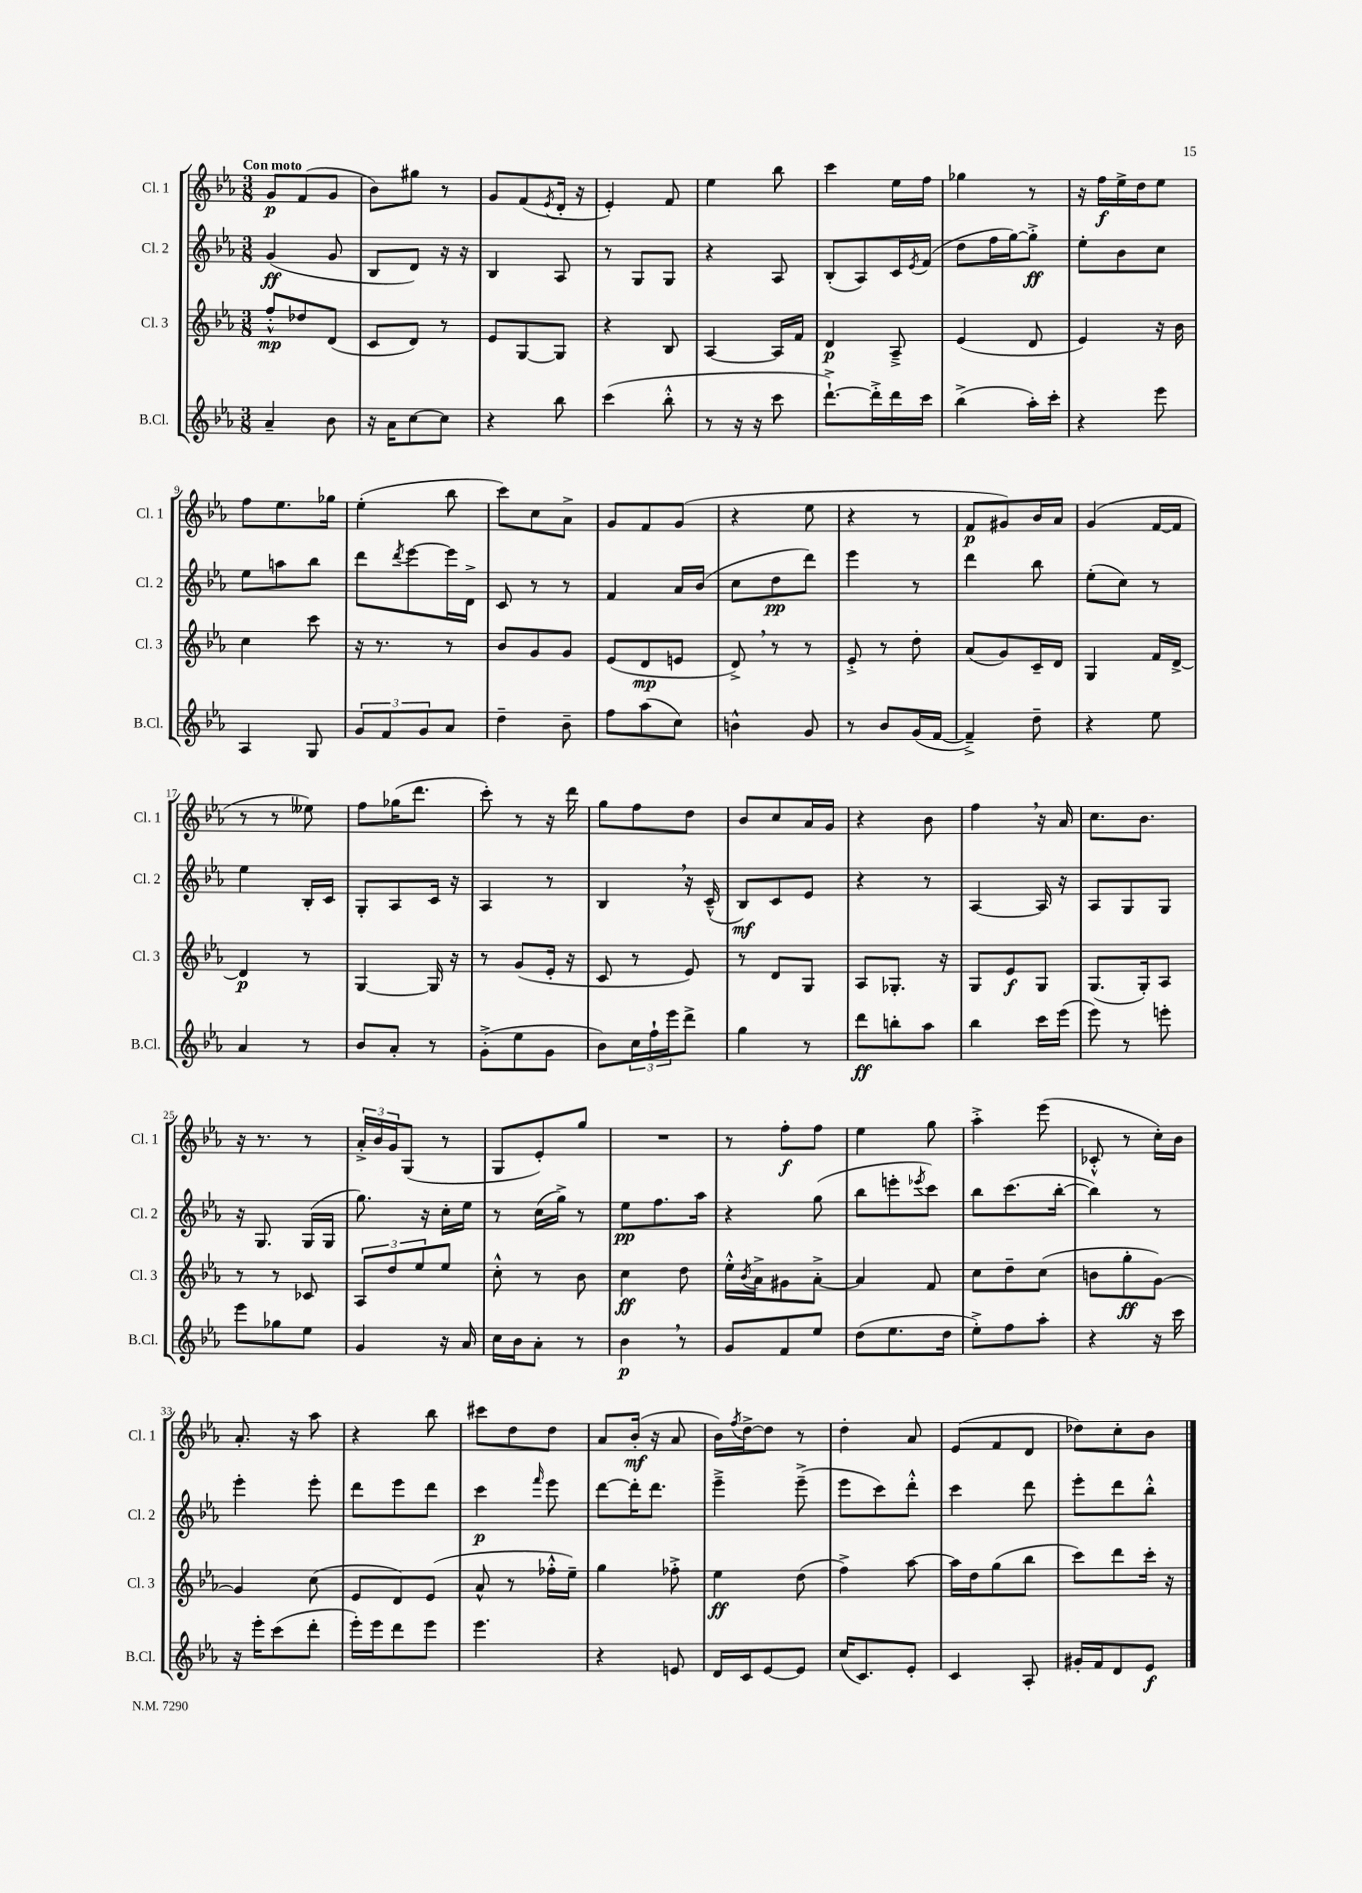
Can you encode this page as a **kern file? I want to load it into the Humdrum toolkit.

**kern	**dynam	**kern	**dynam	**kern	**dynam	**kern	**dynam
*part4	*part4	*part3	*part3	*part2	*part2	*part1	*part1
*staff4	*staff4	*staff3	*staff3	*staff2	*staff2	*staff1	*staff1
*I"B.Cl.	*	*I"Cl. 3	*	*I"Cl. 2	*	*I"Cl. 1	*
*I'B.Cl.	*	*I'Cl. 3	*	*I'Cl. 2	*	*I'Cl. 1	*
*clefG2	*	*clefG2	*	*clefG2	*	*clefG2	*
*k[b-e-a-]	*	*k[b-e-a-]	*	*k[b-e-a-]	*	*k[b-e-a-]	*
*M3/8	*	*M3/8	*	*M3/8	*	*M3/8	*
=1	=1	=1	=1	=1	=1	=1	=1
!	!	!	!	!	!	!LO:TX:a:B:t=Con moto	!
4a-~/	.	8ff'^^/L	mp	(4g/	ff	8g/L	p
.	.	8dd-X/	.	.	.	(8f/	.
8b-\	.	(8d/J	.	8g/	.	8g/J	.
=2	=2	=2	=2	=2	=2	=2	=2
16r	.	8c/L	.	8B-/L	.	8b-\L)	.
16a-\KL	.	.	.	.	.	.	.
[8cc\	.	8d/J)	.	8d/J)	.	8gg#X\J	.
8cc\J]	.	8r	.	16r	.	8r	.
.	.	.	.	16r	.	.	.
=3	=3	=3	=3	=3	=3	=3	=3
4r	.	8e-/L	.	4B-/	.	8g/L	.
.	.	[8G/	.	.	.	(8f/	.
.	.	.	.	.	.	8qe-/	.
8bb-\	.	8G/J]	.	8A-/	.	16d'/Jk	.
.	.	.	.	.	.	16r	.
=4	=4	=4	=4	=4	=4	=4	=4
(4ccc\	.	4r	.	8r	.	4e-'/)	.
.	.	.	.	8G/L	.	.	.
8bb-'^^\	.	8B-/	.	8G/J	.	8f/	.
=5	=5	=5	=5	=5	=5	=5	=5
8r	.	[4A-/	.	4r	.	4ee-\	.
16r	.	.	.	.	.	.	.
16r	.	.	.	.	.	.	.
8ccc\	.	16A-/LL]	.	8A-/	.	8bb-\	.
.	.	16f/JJ	.	.	.	.	.
=6	=6	=6	=6	=6	=6	=6	=6
[8.ddd`^\L)	.	4d/	p	(8B-'/L	.	4ccc\	.
.	.	.	.	8A-/)	.	.	.
16ddd'^\L]	.	.	.	.	.	.	.
16ddd\	.	8A-~^/	.	16c/L	.	16ee-\LL	.
.	.	.	.	8qe-/	.	.	.
16ccc\JJ	.	.	.	(16f/JJ	.	16ff\JJ	.
=7	=7	=7	=7	=7	=7	=7	=7
(4bb-^\	.	(4e-/	.	8dd\L	.	4gg-X\	.
.	.	.	.	16ff\L	.	.	.
.	.	.	.	[16gg\J)	.	.	.
16aa-'\LL)	.	8d/	.	8gg'^\J]	ff	8r	.
16ccc'\JJ	.	.	.	.	.	.	.
=8	=8	=8	=8	=8	=8	=8	=8
4r	.	4e-/)	.	8ee-'\L	.	16r	.
.	.	.	.	.	.	16ff\LL	f
.	.	.	.	8b-\	.	16ee-^\	.
.	.	.	.	.	.	16dd\J	.
8eee-\	.	16r	.	8cc\J	.	8ee-\J	.
.	.	16b-\	.	.	.	.	.
!!LO:LB:g=z
=9	=9	=9	=9	=9	=9	=9	=9
4A-/	.	4cc\	.	8ee-\L	.	8ff\L	.
.	.	.	.	8aan\	.	8.ee-\	.
8G/	.	8ccc\	.	8bb-\J	.	.	.
.	.	.	.	.	.	16gg-X\Jk	.
=10	=10	=10	=10	=10	=10	=10	=10
12g/L	.	16r	.	8ddd\L	.	(4ee-'\	.
.	.	8.r	.	.	.	.	.
12f/	.	.	.	.	.	.	.
.	.	.	.	8qddd/	.	.	.
.	.	.	.	[8eee-\	.	.	.
12g/	.	.	.	.	.	.	.
8a-/J	.	8r	.	16eee-\L]	.	8bb-\	.
.	.	.	.	16d^\JJ	.	.	.
=11	=11	=11	=11	=11	=11	=11	=11
4dd~\	.	8b-/L	.	8c/	.	8ccc\L)	.
.	.	8g/	.	8r	.	8cc\	.
8b-~\	.	8g/J	.	8r	.	8a-^\J	.
=12	=12	=12	=12	=12	=12	=12	=12
8ff\L	.	(8e-/L	.	4f/	.	8g/L	.
(8aa-\	.	8d/	mp	.	.	8f/	.
8cc\J)	.	8en/J	.	16a-/LL	.	(8g/J	.
.	.	.	.	(16b-/JJ	.	.	.
=13	=13	=13	=13	=13	=13	=13	=13
4bn^^\	.	8d^,/)	.	8cc\L	.	4r	.
.	.	8r	.	8dd\	pp	.	.
8g/	.	8r	.	8ddd\J)	.	8ee-\	.
=14	=14	=14	=14	=14	=14	=14	=14
8r	.	8e-'^/	.	4eee-\	.	4r	.
8b-/L	.	8r	.	.	.	.	.
(16g/L	.	8dd'\	.	8r	.	8r	.
[16f/JJ	.	.	.	.	.	.	.
=15	=15	=15	=15	=15	=15	=15	=15
4f~^/])	.	(8a-/L	.	4ddd\	.	8f/L	p
.	.	8g/)	.	.	.	8g#X/)	.
8dd~\	.	16c~/L	.	8bb-\	.	16b-/L	.
.	.	16d/JJ	.	.	.	16a-/JJ	.
=16	=16	=16	=16	=16	=16	=16	=16
4r	.	4G/	.	(8ee-'\L	.	(4g/	.
.	.	.	.	8cc\J)	.	.	.
8ee-\	.	16f/LL	.	8r	.	[16f/LL	.
.	.	[16d^/JJ	.	.	.	16f/JJ]	.
!!LO:LB:g=z
=17	=17	=17	=17	=17	=17	=17	=17
4a-/	.	4d/]	p	4ee-\	.	8r	.
.	.	.	.	.	.	8r	.
8r	.	8r	.	16B-'/LL	.	8ee--X\)	.
.	.	.	.	16c/JJ	.	.	.
=18	=18	=18	=18	=18	=18	=18	=18
8b-/L	.	[4G/	.	8G'/L	.	8ff\L	.
8a-'/J	.	.	.	8A-/	.	(16gg-X\K	.
.	.	.	.	.	.	8.ddd\J	.
8r	.	16G/]	.	16c/Jk	.	.	.
.	.	16r	.	16r	.	.	.
=19	=19	=19	=19	=19	=19	=19	=19
(8g'^\L	.	8r	.	4A-/	.	8ccc'\)	.
8ee-\	.	(8g/L	.	.	.	8r	.
8g\J	.	16e-'/Jk	.	8r	.	16r	.
.	.	16r	.	.	.	16ddd\	.
=20	=20	=20	=20	=20	=20	=20	=20
8b-\L)	.	8c/	.	4B-,/	.	8gg\L	.
24cc\L	.	8r	.	.	.	8ff\	.
24ff`\	.	.	.	.	.	.	.
24eee-\J	.	.	.	.	.	.	.
8ddd^\J	.	8e-/)	.	16r	.	8dd\J	.
.	.	.	.	(16c~^^/	.	.	.
=21	=21	=21	=21	=21	=21	=21	=21
4gg\	.	8r	.	8B-/L)	mf	8b-/L	.
.	.	8d/L	.	8c/	.	8cc/	.
8r	.	8G/J	.	8e-/J	.	16a-/L	.
.	.	.	.	.	.	16g/JJ	.
=22	=22	=22	=22	=22	=22	=22	=22
8ddd\L	ff	8A-/L	.	4r	.	4r	.
8bbn'\	.	8.G-X'/J	.	.	.	.	.
8aa-\J	.	.	.	8r	.	8b-\	.
.	.	16r	.	.	.	.	.
=23	=23	=23	=23	=23	=23	=23	=23
4bb-\	.	8G/L	.	[4A-/	.	4ff,\	.
.	.	8e-/	f	.	.	.	.
16ccc\LL	.	8G/J	.	16A-/]	.	16r	.
(16eee-\JJ	.	.	.	16r	.	16a-/	.
=24	=24	=24	=24	=24	=24	=24	=24
8eee-\)	.	(8.G/L	.	8A-/L	.	8.cc\L	.
8r	.	.	.	8G/	.	.	.
.	.	16G'/k)	.	.	.	8.b-\J	.
8eeen'\	.	8A-/J	.	8G/J	.	.	.
!!LO:LB:g=z
=25	=25	=25	=25	=25	=25	=25	=25
8eee-\L	.	8r	.	16r	.	16r	.
.	.	.	.	8.G/	.	8.r	.
8gg-X\	.	8r	.	.	.	.	.
8ee-\J	.	8c-X/	.	(16G/LL	.	8r	.
.	.	.	.	16G/JJ	.	.	.
=26	=26	=26	=26	=26	=26	=26	=26
4g/	.	12A-/L	.	8.gg\)	.	24a-'^/LL	.
.	.	.	.	.	.	24b-/	.
.	.	12dd/	.	.	.	24g/J	.
.	.	.	.	.	.	(8G/J	.
.	.	12ee-/	.	.	.	.	.
.	.	.	.	16r	.	.	.
16r	.	8ee-/J	.	16cc'\LL	.	8r	.
16a-/	.	.	.	16ee-\JJ	.	.	.
=27	=27	=27	=27	=27	=27	=27	=27
16cc\LL	.	8cc'^^\	.	8r	.	8G/L	.
16b-\J	.	.	.	.	.	.	.
8a-'\J	.	8r	.	(16cc\LL	.	8e-'/)	.
.	.	.	.	16gg^\JJ)	.	.	.
8r	.	8b-\	.	8r	.	8gg/J	.
=28	=28	=28	=28	=28	=28	=28	=28
4b-,\	p	4cc\	ff	8ee-\L	pp	4.r	.
.	.	.	.	8.ff\	.	.	.
8r	.	8dd\	.	.	.	.	.
.	.	.	.	16aa-\Jk	.	.	.
=29	=29	=29	=29	=29	=29	=29	=29
8g/L	.	16ee-'^^\LL	.	4r	.	8r	.
.	.	8qb-/	.	.	.	.	.
.	.	16a-^\J	.	.	.	.	.
8f/	.	8g#X\	.	.	.	8ff'\L	f
8ee-/J	.	[8a-'^\J	.	(8gg\	.	8ff\J	.
=30	=30	=30	=30	=30	=30	=30	=30
(8dd\L	.	4a-/]	.	8bb-\L	.	4ee-\	.
8.ee-\	.	.	.	8eeen'\	.	.	.
.	.	.	.	8qeee-X/	.	.	.
.	.	8f/	.	8ccc\J)	.	8gg\	.
16dd\Jk	.	.	.	.	.	.	.
=31	=31	=31	=31	=31	=31	=31	=31
8ee-'^\L)	.	8cc\L	.	8bb-\L	.	4aa-'^\	.
8ff\	.	8dd~\	.	(8.ccc\	.	.	.
8aa-'\J	.	(8cc\J	.	.	.	(8eee-\	.
.	.	.	.	[16bb-'\Jk	.	.	.
=32	=32	=32	=32	=32	=32	=32	=32
4r	.	8bn\L	.	4bb-\])	.	8c-X'^^/	.
.	.	8gg'\	ff	.	.	8r	.
16r	.	[8g\J)	.	8r	.	16cc'\LL)	.
16ccc\	.	.	.	.	.	16b-\JJ	.
!!LO:LB:g=z
=33	=33	=33	=33	=33	=33	=33	=33
16r	.	4g/]	.	4eee-'\	.	8.a-'/	.
16eee-'\KL	.	.	.	.	.	.	.
(8ccc\	.	.	.	.	.	.	.
.	.	.	.	.	.	16r	.
8ddd'\J	.	(8cc\	.	8eee-'\	.	8aa-\	.
=34	=34	=34	=34	=34	=34	=34	=34
16eee-'\LL)	.	8e-/L	.	8ddd\L	.	4r	.
16eee-\J	.	.	.	.	.	.	.
8ddd\	.	8d/)	.	8eee-\	.	.	.
8eee-\J	.	(8e-/J	.	8ddd\J	.	8bb-\	.
=35	=35	=35	=35	=35	=35	=35	=35
4.eee-\	.	8a-^^/	.	4ccc\	p	8ccc#X\L	.
.	.	8r	.	.	.	8dd\	.
.	.	.	.	16qqfff/	.	.	.
.	.	16ff-X'^^\LL	.	8eee-\	.	8dd\J	.
.	.	16ee-~\JJ)	.	.	.	.	.
=36	=36	=36	=36	=36	=36	=36	=36
4r	.	4gg\	.	[8ddd\L	.	8a-/L	.
.	.	.	.	16ddd'\K]	.	(16b-'/Jk	mf
.	.	.	.	8.ddd\J	.	16r	.
8en/	.	8ff-X'^\	.	.	.	8a-/	.
=37	=37	=37	=37	=37	=37	=37	=37
16d/LL	.	4ee-\	ff	4eee-~^\	.	16b-\LL)	.
.	.	.	.	.	.	8qff/	.
16c/J	.	.	.	.	.	[16dd^\J	.
[8e-/	.	.	.	.	.	8dd\J]	.
8e-/J]	.	(8dd\	.	(8eee-~^\	.	8r	.
=38	=38	=38	=38	=38	=38	=38	=38
(16cc/KL	.	4ff^\)	.	8eee-\L	.	4dd'\	.
8.c/)	.	.	.	.	.	.	.
.	.	.	.	8ccc\)	.	.	.
8e-'/J	.	[8aa-\	.	8ddd'^^\J	.	8a-/	.
=39	=39	=39	=39	=39	=39	=39	=39
4c/	.	16aa-\LL]	.	4ccc\	.	(8e-/L	.
.	.	16dd\J	.	.	.	.	.
.	.	(8gg\	.	.	.	8f/	.
8A-'/	.	8bb-\J	.	8ddd\	.	8d/J	.
=40	=40	=40	=40	=40	=40	=40	=40
16g#X'/LL	.	8ccc\L)	.	8eee-'\L	.	8dd-X\L)	.
16f/J	.	.	.	.	.	.	.
8d/	.	8ddd\	.	8ddd\	.	8cc'\	.
8e-/J	f	16ccc'\Jk	.	8bb-'^^\J	.	8b-\J	.
.	.	16r	.	.	.	.	.
==	==	==	==	==	==	==	==
*-	*-	*-	*-	*-	*-	*-	*-
